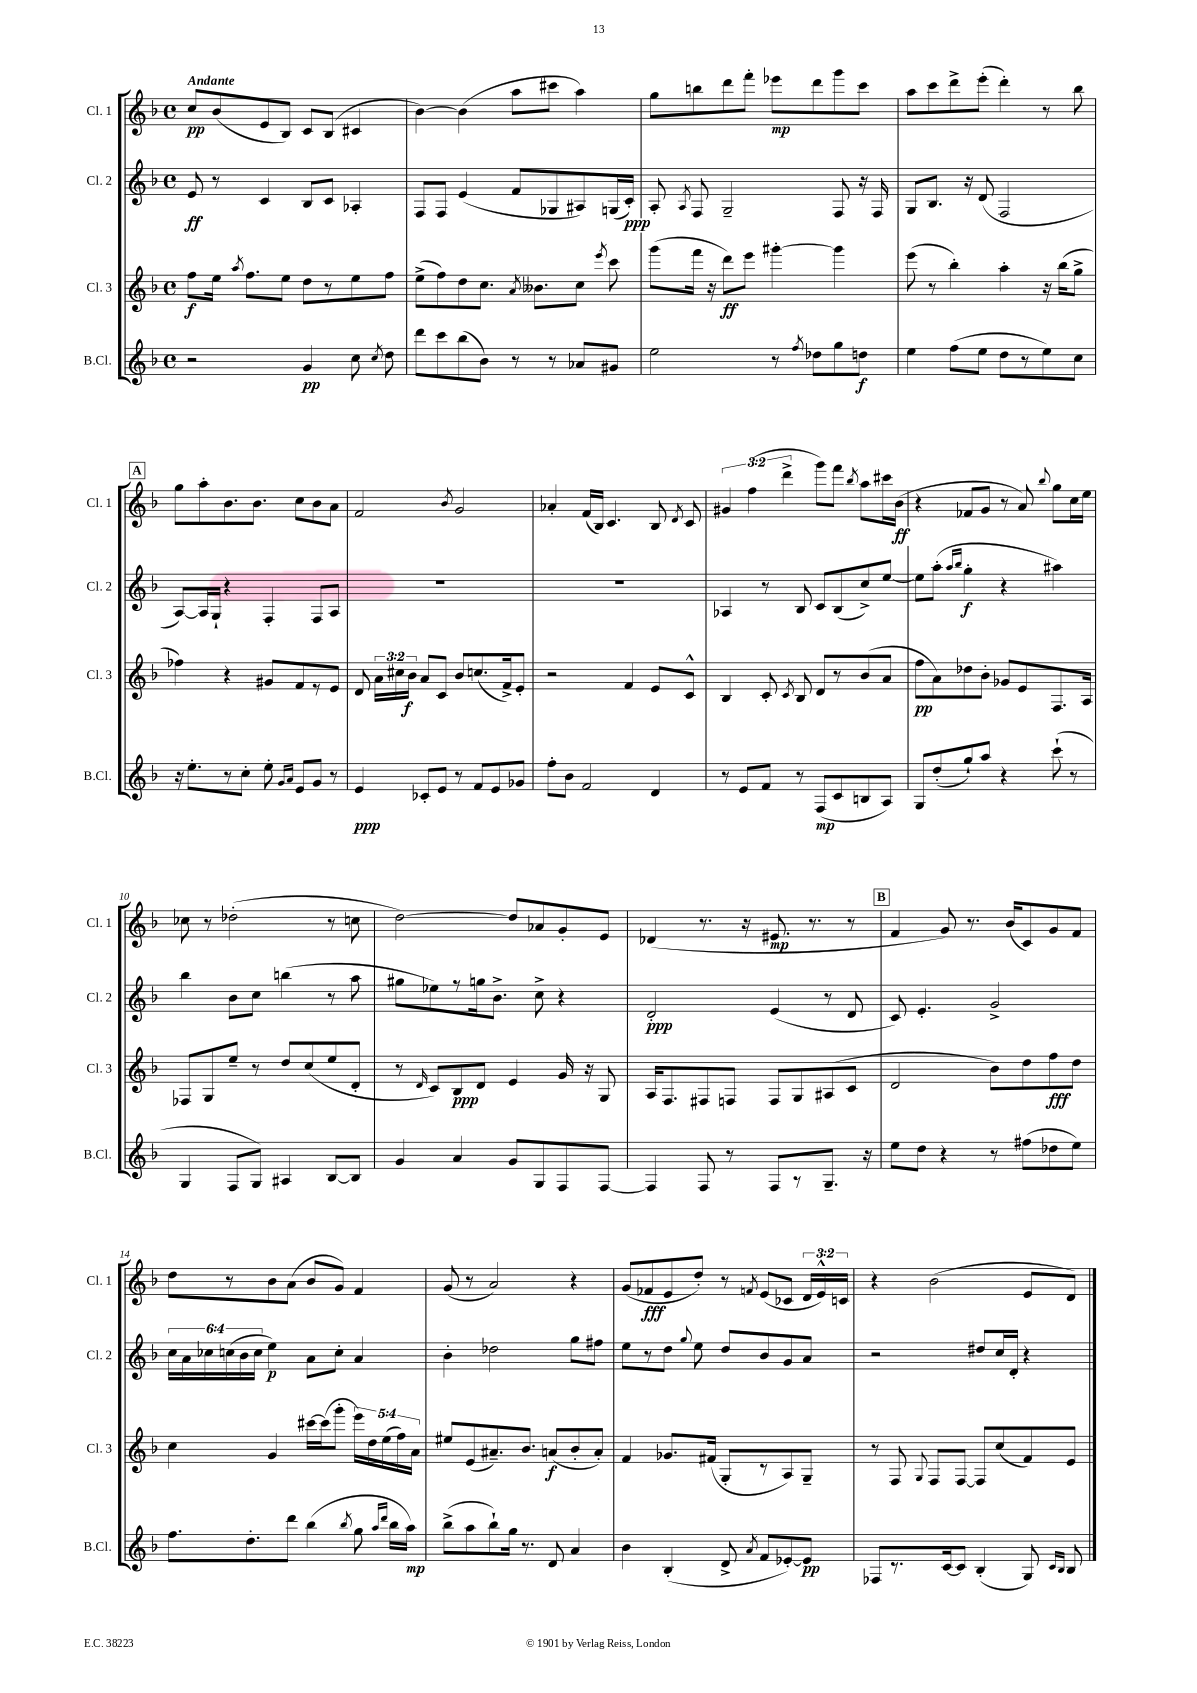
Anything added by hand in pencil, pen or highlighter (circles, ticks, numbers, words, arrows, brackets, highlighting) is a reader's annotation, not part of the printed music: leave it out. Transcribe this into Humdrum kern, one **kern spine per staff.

**kern	**dynam	**kern	**dynam	**kern	**dynam	**kern	**dynam
*part4	*part4	*part3	*part3	*part2	*part2	*part1	*part1
*staff4	*staff4	*staff3	*staff3	*staff2	*staff2	*staff1	*staff1
*I"B.Cl.	*	*I"Cl. 3	*	*I"Cl. 2	*	*I"Cl. 1	*
*I'B.Cl.	*	*I'Cl. 3	*	*I'Cl. 2	*	*I'Cl. 1	*
*clefG2	*	*clefG2	*	*clefG2	*	*clefG2	*
*k[b-]	*	*k[b-]	*	*k[b-]	*	*k[b-]	*
*M4/4	*	*M4/4	*	*M4/4	*	*M4/4	*
*met(c)	*	*met(c)	*	*met(c)	*	*met(c)	*
=1	=1	=1	=1	=1	=1	=1	=1
!	!	!	!	!	!	!LO:TX:a:B:t=Andante	!
2r	.	8ff\L	f	8e/	ff	8cc/L	pp
.	.	16ee\Jk	.	8r	.	(8b-/	.
.	.	8qaa/	.	.	.	.	.
.	.	8.ff\L	.	.	.	.	.
.	.	.	.	4c/	.	8e/	.
.	.	8ee\J	.	.	.	8B-/J)	.
4g/	pp	8dd\L	.	8B-/L	.	8c/L	.
.	.	8r	.	8c/J	.	(8B-/J	.
8cc\	.	8ee\	.	4A-X'/	.	4c#X/	.
8qcc/	.	.	.	.	.	.	.
8dd\	.	8ff\J	.	.	.	.	.
=2	=2	=2	=2	=2	=2	=2	=2
8ddd\L	.	(8ee^\L	.	8F/L	.	[4b-\)	.
8ccc\	.	8ff\)	.	8F/J	.	.	.
(8bb-\	.	8dd\	.	(4e/	.	(4b-\]	.
8b-\J)	.	8.cc\J	.	.	.	.	.
8r	.	.	.	8f/L	.	8aa\L	.
.	.	8qa/	.	.	.	.	.
.	.	8.b--X\L	.	.	.	.	.
8r	.	.	.	8G-X/	.	8ccc#X\J	.
8a-X/L	.	8cc\J	.	8A#X/)	.	4aa\)	.
.	.	8qeee/	.	.	.	.	.
8g#X/J	.	8ccc\	.	(16Gn/L	.	.	.
.	.	.	.	16c'/JJ)	ppp	.	.
=3	=3	=3	=3	=3	=3	=3	=3
2ee\	.	(8ggg\L	.	8A'/	.	8gg\L	.
.	.	.	.	8qA/	.	.	.
.	.	16fff\Jk	.	8F/	.	8bbn\	.
.	.	16r	.	.	.	.	.
.	.	8ddd\L)	ff	2G~/	.	8ddd\	.
.	.	8eee\J	.	.	.	8fff'\J	.
8r	.	[4ggg#X'\	.	.	.	8eee-X\L	mp
8qff/	.	.	.	.	.	.	.
8dd-X\L	.	.	.	.	.	8ddd\	.
8gg\	.	4ggg#\]	.	8F/	.	8ggg\	.
8ddn\J	f	.	.	16r	.	8ccc\J	.
.	.	.	.	16F/	.	.	.
=4	=4	=4	=4	=4	=4	=4	=4
4ee\	.	(8eee\	.	8G/L	.	8aa\L	.
.	.	8r	.	8.B-/J	.	8ccc\	.
(8ff\L	.	4bb-'\)	.	.	.	8ddd^\	.
.	.	.	.	16r	.	.	.
8ee\J	.	.	.	(8d/	.	(8eee'\J	.
8dd\L	.	4aa'\	.	2F/	.	4ddd'\)	.
8r	.	.	.	.	.	.	.
8ee\)	.	16r	.	.	.	8r	.
.	.	(16bb-\KL	.	.	.	.	.
8cc\J	.	8gg^\J	.	.	.	8bb-\	.
!!LO:LB:g=z
!!LO:REH:place=s1:t=A
=5	=5	=5	=5	=5	=5	=5	=5
16r	.	4ff-X\)	.	[8A/L)	.	8gg\L	.
8.ee'\L	.	.	.	.	.	.	.
.	.	.	.	16A/L]	.	8aa'\	.
.	.	.	.	16G`/JJ	.	.	.
8r	.	4r	.	4r	.	8.b-\	.
8cc'\J	.	.	.	.	.	.	.
.	.	.	.	.	.	8.b-\J	.
8ee'\	.	8g#X/L	.	4F'/	.	.	.
16qqg/LL	.	.	.	.	.	.	.
16qqa/JJ	.	.	.	.	.	.	.
8e/L	.	8f/	.	.	.	8cc\L	.
8g/J	.	8r	.	8F/L	.	8b-\	.
8r	.	8e/J	.	8A/J	.	8a\J	.
=6	=6	=6	=6	=6	=6	=6	=6
4e/	ppp	8d/	.	1r	.	2f/	.
.	.	24a\LL	.	.	.	.	.
.	.	24cc#X\	.	.	.	.	.
.	.	24b-\JJ	f	.	.	.	.
8c-X'/L	.	8a/L	.	.	.	.	.
8e/J	.	8c/J	.	.	.	.	.
.	.	.	.	.	.	8qb-/	.
8r	.	8b-/L	.	.	.	2g/	.
8f/L	.	(8.ccn/	.	.	.	.	.
8e/	.	.	.	.	.	.	.
.	.	16f^/k)	.	.	.	.	.
8g-X/J	.	8e'/J	.	.	.	.	.
=7	=7	=7	=7	=7	=7	=7	=7
8ff'\L	.	2r	.	1r	.	4a-X'/	.
8b-\J	.	.	.	.	.	.	.
2f/	.	.	.	.	.	(16f/LL	.
.	.	.	.	.	.	16B-/JJ)	.
.	.	.	.	.	.	4.c/	.
.	.	4f/	.	.	.	.	.
4d/	.	8e/L	.	.	.	8B-/	.
.	.	.	.	.	.	8qd/	.
.	.	8c^^/J	.	.	.	8c/	.
=8	=8	=8	=8	=8	=8	=8	=8
8r	.	4B-/	.	4A-X/	.	6g#X/	.
8e/L	.	.	.	.	.	.	.
.	.	.	.	.	.	(6ff\	.
8f/J	.	8c'/	.	8r	.	.	.
.	.	.	.	.	.	6ddd^\	.
.	.	8qc/	.	.	.	.	.
8r	.	8B-/	.	8B-/	.	.	.
(8F/L	mp	8d/L	.	8c/L	.	8ggg\L)	.
8c/	.	8r	.	(8B-/	.	8fff\J	.
.	.	.	.	.	.	8qbb-/	.
8Bn/	.	(8b-/	.	8cc^/)	.	8aa\L	.
8A/J)	.	8a/J	.	[8ee/J	.	16ccc#X\L	.
.	.	.	.	.	.	(16b-\JJ	ff
=9	=9	=9	=9	=9	=9	=9	=9
8G/L	.	8ff\L	pp	8ee\L]	.	4r	.
(8dd'/	.	8a\)	.	(8aa'\J	.	.	.
.	.	.	.	16qqaa/LL	.	.	.
.	.	.	.	16qqbb-/JJ	.	.	.
8gg`/)	.	8dd-X\	.	4gg'\	f	8f-X/L	.
8aa/J	.	8b-'\J	.	.	.	8g/J	.
4r	.	8g-X/L	.	4r	.	8r	.
.	.	8e/	.	.	.	8a/)	.
.	.	.	.	.	.	8qqbb-/	.
(8ccc`\	.	8.F/	.	4aa#X\)	.	8gg\L	.
8r	.	.	.	.	.	16cc\L	.
.	.	16A/Jk	.	.	.	16ee\JJ	.
!!LO:LB:g=z
=10	=10	=10	=10	=10	=10	=10	=10
4G/	.	8F-X/L	.	4bb-\	.	8cc-X\	.
.	.	8G/	.	.	.	8r	.
8F/L	.	8ee~/J	.	8b-\L	.	(2dd-X'\	.
8G/J)	.	8r	.	8cc\J	.	.	.
4A#X/	.	8dd/L	.	(4bbn\	.	.	.
.	.	(8cc/	.	.	.	.	.
[8B-/L	.	8ee/	.	8r	.	8r	.
8B-/J]	.	8d'/J	.	8aa\	.	8ccn\	.
=11	=11	=11	=11	=11	=11	=11	=11
4g/	.	8r	.	8gg#X\L	.	[2dd\)	.
.	.	16qqd/	.	.	.	.	.
.	.	8c/L)	.	8ee-X\)	.	.	.
4a/	.	8B-/	ppp	8r	.	.	.
.	.	8d/J	.	16ggn\k	.	.	.
.	.	.	.	8.b-^\J	.	.	.
8g/L	.	4e/	.	.	.	8dd/L]	.
8G/	.	.	.	8cc^\	.	8a-X/	.
8F/	.	16g/	.	4r	.	8g'/	.
.	.	16r	.	.	.	.	.
[8F/J	.	8G/	.	.	.	8e/J	.
=12	=12	=12	=12	=12	=12	=12	=12
4F/]	.	16A/KL	.	2d'/	ppp	(4d-X/	.
.	.	8.F/	.	.	.	.	.
8F/	.	8F#X/	.	.	.	8.r	.
8r	.	8Fn/J	.	.	.	.	.
.	.	.	.	.	.	16r	.
8F/L	.	8F/L	.	(4e/	.	8.e#X/	mp
8r	.	8G/	.	.	.	.	.
.	.	.	.	.	.	8.r	.
8.G~/J	.	(8A#X/	.	8r	.	.	.
.	.	8c/J	.	8d/	.	8r	.
16r	.	.	.	.	.	.	.
!!LO:REH:place=s1:t=B
=13	=13	=13	=13	=13	=13	=13	=13
8ee\L	.	2d/	.	8c/)	.	4f/	.
8dd\J	.	.	.	4.e'/	.	.	.
4r	.	.	.	.	.	8g/)	.
.	.	.	.	.	.	8.r	.
8r	.	8b-\L)	.	2g^/	.	.	.
.	.	.	.	.	.	(16b-/KL	.
(8ff#X\L	.	8dd\	.	.	.	8c/)	.
8dd-X\	.	8ff\	fff	.	.	8g/	.
8ee\J)	.	8dd\J	.	.	.	8f/J	.
!!LO:LB:g=z
=14	=14	=14	=14	=14	=14	=14	=14
8.ff\L	.	4cc\	.	24cc\LL	.	8dd\L	.
.	.	.	.	24a\	.	.	.
.	.	.	.	24cc-X\	.	.	.
.	.	.	.	(24ccn\	.	8r	.
.	.	.	.	24b-\	.	.	.
8.dd'\	.	.	.	.	.	.	.
.	.	.	.	24cc\JJ	.	.	.
.	.	4g/	.	4ee\)	p	8b-\	.
8ddd\J	.	.	.	.	.	(8a\J	.
(4bb-\	.	[16ccc#X\LL	.	8a\L	.	8b-/L	.
.	.	(16ccc#\J]	.	.	.	.	.
.	.	8ggg'\J	.	8cc'\J	.	8g/J)	.
8qbb-/	.	.	.	.	.	.	.
8gg\	.	20eee\LL)	.	4a/	.	4f/	.
.	.	20dd\	.	.	.	.	.
.	.	(20ee\	.	.	.	.	.
16qqaa/LL	.	.	.	.	.	.	.
16qqddd/JJ	.	.	.	.	.	.	.
16bb-\LL	.	.	.	.	.	.	.
.	.	20ff\)	.	.	.	.	.
16aa\JJ)	mp	.	.	.	.	.	.
.	.	20a\JJ	.	.	.	.	.
=15	=15	=15	=15	=15	=15	=15	=15
(8bb-^\L	.	8ee#X/L	.	4b-'\	.	(8g/	.
8aa\	.	(8e/	.	.	.	8r	.
8bb-`\)	.	8.a#X~/)	.	2dd-X\	.	2a/)	.
16gg\Jk	.	.	.	.	.	.	.
8.r	.	8.b-/J	.	.	.	.	.
8d/	.	(8an/L	f	.	.	.	.
4a/	.	8b-'/	.	8gg\L	.	4r	.
.	.	8a'/J)	.	8ff#X\J	.	.	.
=16	=16	=16	=16	=16	=16	=16	=16
4b-\	.	4f/	.	8ee\L	.	(8g/L	.
.	.	.	.	8r	.	8f-X/	fff
(4B-'/	.	8.g-X/L	.	8dd\J	.	8e/	.
.	.	.	.	8qqgg/	.	.	.
.	.	.	.	8ee\	.	8dd'/J)	.
.	.	(16f#X/Jk	.	.	.	.	.
8d^/	.	8G'/L	.	8dd/L	.	8r	.
8qa/	.	.	.	.	.	8qfn/	.
8f/L	.	8r	.	8b-/	.	(8e/L	.
[8e-X'/)	.	8A/)	.	8g/	.	8c-X/J	.
8e-/J]	pp	8G~/J	.	8a/J	.	24d/LL	.
.	.	.	.	.	.	24e^^/)	.
.	.	.	.	.	.	24cn/JJ	.
=17	=17	=17	=17	=17	=17	=17	=17
8F-X/L	.	8r	.	2r	.	4r	.
8.r	.	8F/	.	.	.	.	.
.	.	8qqG/	.	.	.	.	.
.	.	8F/L	.	.	.	(2b-\	.
[16c/k	.	.	.	.	.	.	.
8c/J]	.	[8F/J	.	.	.	.	.
(4B-'/	.	8F/L]	.	8dd#X/L	.	.	.
.	.	(8cc/	.	16cc/L	.	.	.
.	.	.	.	16d'/JJ	.	.	.
8G/)	.	8f/)	.	4r	.	8e/L	.
16qqc/LL	.	.	.	.	.	.	.
16qqB-/JJ	.	.	.	.	.	.	.
8B-/	.	8e/J	.	.	.	8d/J)	.
==	==	==	==	==	==	==	==
*-	*-	*-	*-	*-	*-	*-	*-
